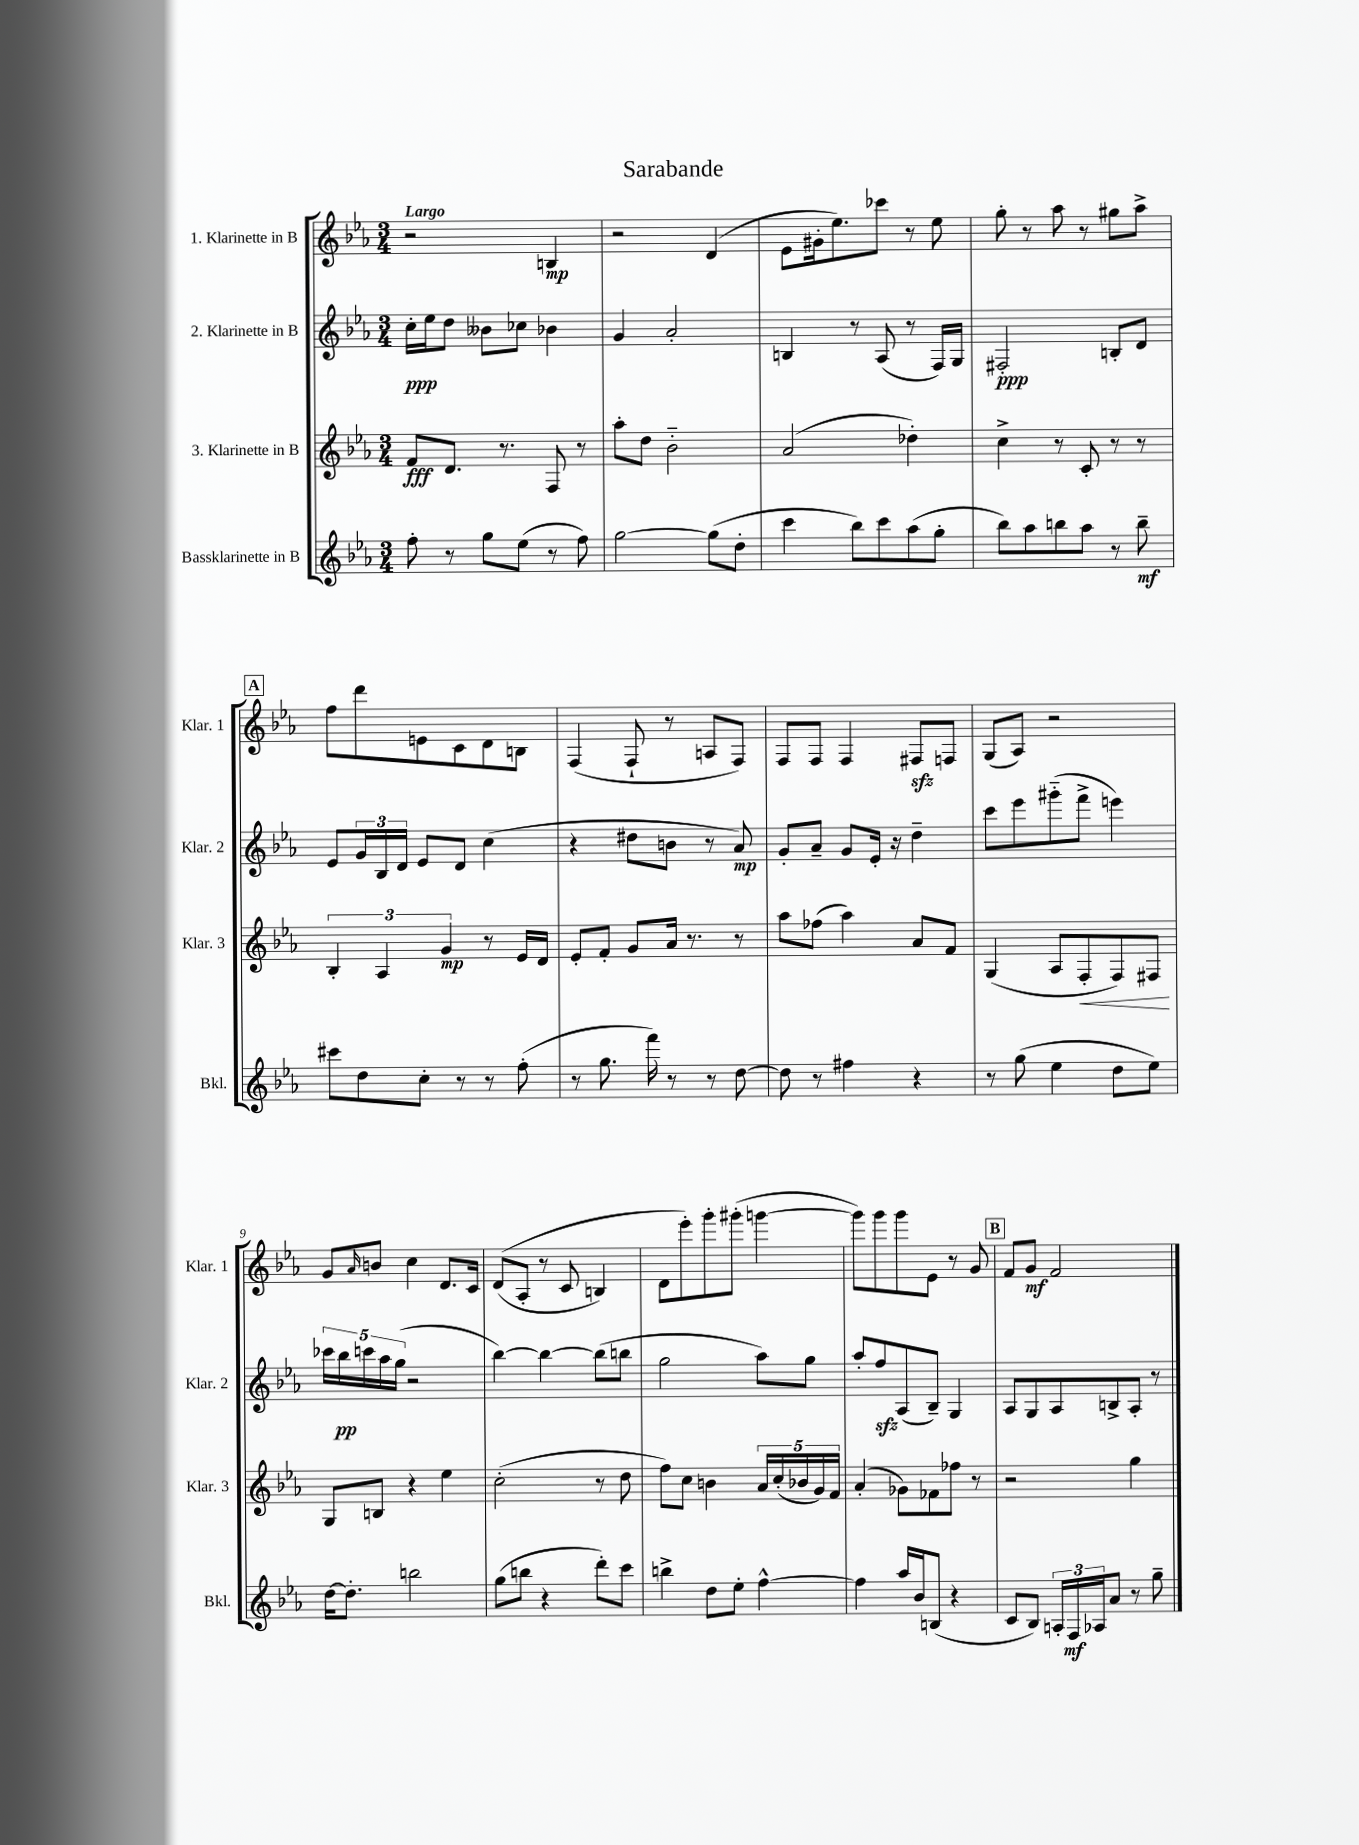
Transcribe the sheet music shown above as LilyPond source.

\header { title = "Sarabande" }
<<
\new StaffGroup <<
\new Staff = "s0" \with { instrumentName = "1. Klarinette in B" shortInstrumentName = "Klar. 1" } {
    \clef treble \key ees \major \numericTimeSignature \time 3/4 \tempo "Largo"
    r2 b4\mp |
    r2 d'4( |
    ees'8 gis'16-. ees''8.) ces'''8 r8 ees''8 |
    g''8-. r8 aes''8 r8 gis''8 aes''8-> |
    \mark \markup { \box "A" } f''8 d'''8 e'8 c'8 d'8 b8 |
    f4( f8-! r8 a8 f8) |
    f8 f8 f4 fis8\sfz f8 |
    g8( aes8) r2 |
    g'8 \grace { aes'16 } b'8 c''4 d'8. c'16 |
    d'8(\( aes8-. r8 c'8 b4) |
    d'8 ees'''8-.\) g'''8-. gis'''8-.( g'''4~ |
    g'''8) g'''8 g'''8 ees'8 r8 g'8 |
    \mark \markup { \box "B" } f'8 g'8\mf f'2 \bar "|." |
}
\new Staff = "s1" \with { instrumentName = "2. Klarinette in B" shortInstrumentName = "Klar. 2" } {
    \clef treble \key ees \major \numericTimeSignature \time 3/4
    c''16-.\ppp ees''16 d''8 beses'8 ces''8 bes'4 |
    g'4 aes'2-. |
    b4 r8 aes8( r8 f16) g16 |
    fis2-.\ppp b8-. d'8 |
    \mark \markup { \box "A" } ees'8 \tuplet 3/2 { g'16 bes16 d'16 } ees'8 d'8 c''4( |
    r4 dis''8 b'8 r8 aes'8\mp) |
    g'8-. aes'8-- g'8 ees'16-. r16 d''4-- |
    c'''8 ees'''8 gis'''8-_( f'''8-> e'''4) |
    \tuplet 5/4 { ces'''16 bes''16\pp c'''16 aes''16 g''16( } r2 |
    bes''4~) bes''4~ bes''8( b''8 |
    g''2 aes''8) g''8 |
    aes''8-. f''8\sfz aes8( bes8--) g4 |
    \mark \markup { \box "B" } aes8 g8 aes8 b8-> aes8-. r8 \bar "|." |
}
\new Staff = "s2" \with { instrumentName = "3. Klarinette in B" shortInstrumentName = "Klar. 3" } {
    \clef treble \key ees \major \numericTimeSignature \time 3/4
    f'8\fff d'8. r8. f8 r8 |
    aes''8-. d''8 bes'2-_ |
    aes'2( des''4-.) |
    c''4-> r8 c'8-. r8 r8 |
    \mark \markup { \box "A" } \tuplet 3/2 { bes4-. aes4 g'4\mp } r8 ees'16 d'16 |
    ees'8-. f'8-. g'8 aes'16 r8. r8 |
    aes''8 fes''8( aes''4) aes'8 f'8 |
    g4( aes8 f8-.\< f8) fis8\! |
    g8 b8 r4 ees''4 |
    c''2-.( r8 d''8 |
    f''8) c''8 b'4 \tuplet 5/4 { aes'16 c''16-.( bes'16 g'16) f'16 } |
    aes'4-.( ges'8) fes'8 fes''8 r8 |
    \mark \markup { \box "B" } r2 g''4 \bar "|." |
}
\new Staff = "s3" \with { instrumentName = "Bassklarinette in B" shortInstrumentName = "Bkl." } {
    \clef treble \key ees \major \numericTimeSignature \time 3/4
    f''8-. r8 g''8 ees''8( r8 f''8) |
    g''2~ g''8( d''8-. |
    c'''4 bes''8) c'''8 aes''8( g''8-. |
    bes''8) aes''8 b''8 aes''8 r8 b''8--\mf |
    \mark \markup { \box "A" } cis'''8 d''8 c''8-. r8 r8 f''8-.( |
    r8 g''8. f'''16) r8 r8 d''8~ |
    d''8 r8 fis''4 r4 |
    r8 g''8( ees''4 d''8 ees''8) |
    d''16~ d''8.-. b''2 |
    g''8( b''8 r4 d'''8-.) c'''8 |
    b''4-> d''8 ees''8-. f''4~-^ |
    f''4 aes''16 bes'16 b8( r4 |
    \mark \markup { \box "B" } c'8 bes8) \tuplet 3/2 { a16-. f16\mf aes16 } aes'8 r8 g''8-- \bar "|." |
}
>>
>>
